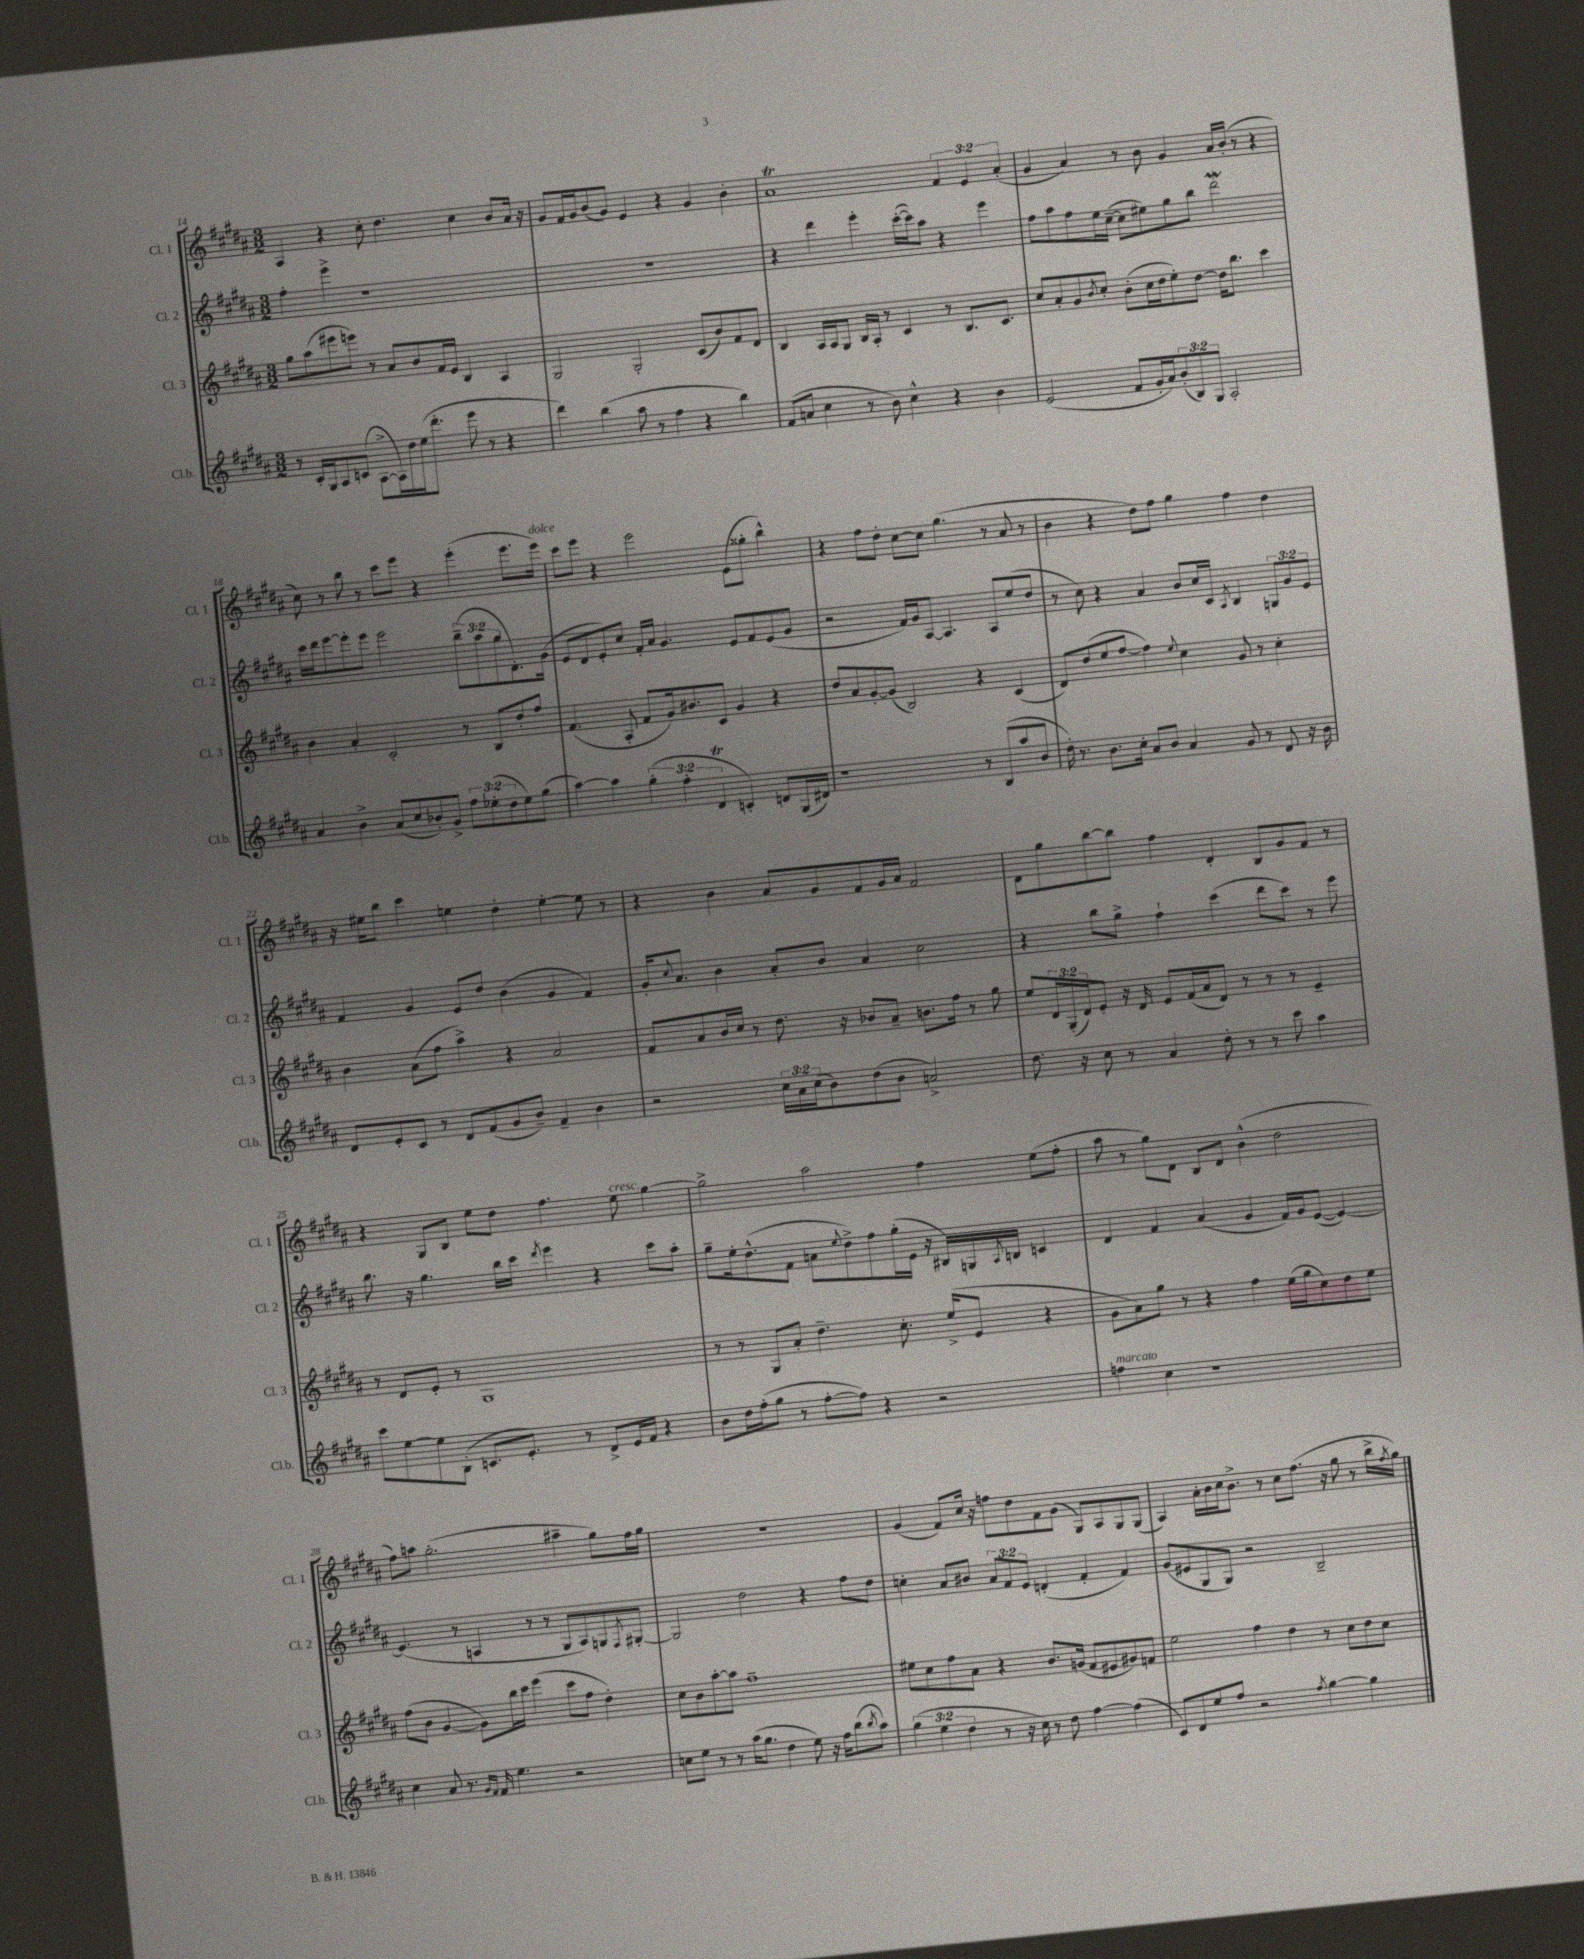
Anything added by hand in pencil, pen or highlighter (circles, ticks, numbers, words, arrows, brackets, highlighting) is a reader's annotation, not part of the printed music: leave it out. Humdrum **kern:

**kern	**kern	**kern	**kern
*staff4	*staff3	*staff2	*staff1
*clefG2	*clefG2	*clefG2	*clefG2
*k[f#c#g#d#a#]	*k[f#c#g#d#a#]	*k[f#c#g#d#a#]	*k[f#c#g#d#a#]
*M3/2	*M3/2	*M3/2	*M3/2
8r	8gg#\L	4ff#'\	4A#/
16c#'/LL	(8aa#\	.	.
16G#/J	.	.	.
8A#/	8eee#\	4eee^\	4r
(8c/J	8eee\J)	.	.
[8A#^\L	8r	1r	8cc#'\
16A#\]L)	8a#/L	.	4.dd#\
16dd#\	.	.	.
(16ee\J	8b/	.	.
8.ddd#'\J	.	.	.
.	16f#/L	.	.
.	16e/JJ	.	.
8eee\	4B/	.	4cc#\
8r	.	.	.
4r	4A#/	.	8b/L
.	.	.	16a#/Jk
.	.	.	16r
=	=	=	=
4ddd#\)	2G#/	1.r	8g#/L
.	.	.	16f#/L
.	.	.	16g#/J
(4bb\	.	.	(8b/
.	.	.	8g#/J)
8aa#\	2G#'/	.	4e/
8r	.	.	.
4ff#\	.	.	4r
4r	(8c#/L	.	4g#/
.	8b/)	.	.
4bb\)	8f#/	.	4b'\
.	8d#/J	.	.
=	=	=	=
(8f#/L	4B/	4r	1a#
8a/J	.	.	.
4cc#\	16A#/LL	4ddd#\	.
.	16A#/J	.	.
.	8G#/J	.	.
8r	16B/LL	4eee'\	.
.	16A#'/JJ	.	.
8b\)	8r	.	.
4cc#^^\	4c#/	([16ccc#'\LL	.
.	.	16ccc#\]J)	.
.	.	8aa#\J	.
4r	8r	4r	6f#/
.	8.B/L	.	.
.	.	.	6e/
4b\	.	4eee\	.
.	8.c#/J	.	.
.	.	.	(6a#'/
=	=	=	=
(2e/	8cc#/L	8ff#\L	4g#/
.	8a#'/	8aa#\	.
.	8g#/	8ff#\	4a#/)
.	8qb/	.	.
.	8cc#'/J	16ee\L	.
.	.	([16cc#~\JJ	.
8f#/L	(8b'\L	8cc#\]L	8r
16g#'/L	16cc#\L	8ee#\)	8b\
16a#/J)	16dd#\J	.	.
(12b'/	8ee'\)	8gg#\	4g#/
12B/)	.	.	.
.	[8dd#\J	8bb\J	.
12G#/J	.	.	.
2A#'/	16dd#\]LK	2ddd#\	16a#/LL
.	8.bb\J	.	(16b'/JJ
.	.	.	8r
.	4ccc#\	.	4r
=	=	=	=
4a#/	4b\	16ccc#\LL	8cc#\)
.	.	16ddd#\J	.
.	.	[8eee\	8r
4b^\	4a#'/	8eee'\]	8bb\
.	.	8eee\J	8r
(8a#/L	2c#'/	2eee\	8ccc#\L
8cc#/	.	.	8eee\J
8b-'/)	.	.	4r
8g#^/J	.	.	.
12ff#\L	8r	(12bb~\L	(4eee'\
(12ee-'\	.	12aa#\	.
.	8B/L	.	.
12dd#\	.	12gg#\	.
8ee-\)	8dd#'/	8.d#'\)	8.eee\L
(8gg#\J	8ff#/J	.	.
.	.	(16g#\Jk	16eee\Jk)
=	=	=	=
[4aa#\)	(4.f#/	8e/L	8ccc#\L
.	.	8d#/	8eee\J
4aa#\]	.	8e'/)	4r
.	8A#'/	8cc#/J	.
(6gg#'\	8f#/L	16f#'/LL	2eee\
.	.	16a#/JJ	.
.	16g#/k)	4.g#/	.
6ff#'\	.	.	.
.	8.b#/	.	.
6d#/	.	.	.
.	8c#/J	.	.
4c'/)	4g#/	8e/L	(8e\L
.	.	8f#/	8gg##'\J
8d/L	4r	(8e/	4bb^^\)
(16G#/L	.	8g#/J	.
16d#/JJ)	.	.	.
=	=	=	=
1r	8dd#/L	2r	4r
.	8a#/	.	.
.	[8g#'/	.	8ff#\L
.	(8g#/]J	.	8dd#'\J
.	2B/)	16f#/LL)	[8cc#\L
.	.	16g#/J	.
.	.	[8A#/J	8cc#\]J
.	.	4.A#/]	(4.gg#\
8r	4r	.	.
(8B/L	.	8A#/L	8r
8aa#/	(4c#/	(8ee/	8a#/
8b/J	.	8dd#/J	8r
=	=	=	=
16dd#'\)	8d#/L)	8r	4b\
8.r	.	.	.
.	(8dd#/	8cc#\)	.
8.b\L	8ee/	4r	4r
.	[8ff#/J	.	.
16cc#'\Jk	.	.	.
8a#/L	4ff#\])	4a#/	8dd#\L)
8b/J	.	.	8ff#\J
.	8qqee/	.	.
4a#/	4cc#\	8b/L	4gg#\
.	.	16cc#/L	.
.	.	16c#/JJ	.
.	.	8qA#/	.
8g#/	8g#/	4B/	4ff#\
8r	8r	.	.
8d#/	4cc#'\	12G/L	4dd#\
.	.	12g#/	.
16r	.	.	.
.	.	12e/J	.
16b\	.	.	.
=	=	=	=
8d#/L	4b\	4f#/	16r
.	.	.	16ee#\LK
8e'/	.	.	8bb\J
8c#/J	(8a#\L	4g#/	4ccc#\
8r	8ff#\J	.	.
8d#/L	4aa#^\)	8e/L	4ee\
(8f#/	.	8dd#/J	.
8g#/	4r	(4b\	4dd#'\
8b~/J)	.	.	.
4f#~/	2a#/	4g#/	[4ee'\
4b\	.	4f#/)	8ee\]
.	.	.	8r
=	=	=	=
2r	8f#/L	16g#'/LK	4r
.	.	8qqcc#/	.
.	.	8.a#/J	.
.	8a#/	.	.
.	16b/L	4b\	4b\
.	16cc#/JJ	.	.
.	8r	.	.
24cc#\LL	8.dd#\	8a#'/L	8a#/L
24a#\	.	.	.
(24cc#\J	.	.	.
8b\)	.	8b/J	8g#/
.	16r	.	.
(8dd#\	8b-/L	4a#/	8f#/
8b\J	8a#~/J	.	16g#/L
.	.	.	16a#/JJ
2a^/)	8.b\L	2cc#\	2f#/
.	16ff#\Jk	.	.
.	8r	.	.
.	8gg#\	.	.
=	=	=	=
8.dd#\	8ee/L	4r	8d#\L
.	24d#/L	.	8gg#\
.	(24G#'/	.	.
16r	.	.	.
.	24d#/J)	.	.
8cc#\	8e'/J	8bb\L	[8bb\
8r	16r	8gg#^\J	8bb\]J
.	16d#/	.	.
4a#/	8e/L	4ff#`\	4ff#\
.	(16f#/L	.	.
.	16a#/J	.	.
8dd#'\	8d#/J)	(4ccc#\	4d#'/
8r	8r	.	.
8r	8r	8ddd#\L	8B/L
8ccc#\	8r	8ccc#\J)	8g#/
4aa#\	4e~/	8r	8f#/J
.	.	8eee\	8r
=	=	=	=
8ccc#\L	8r	8.bb\	4r
[8ee\	8d#/L	.	.
.	.	16r	.
8ee\]	8e'/J	4.gg#\	8G#/L
(8B'\J	8r	.	8B/J
8.c/L	1G#	.	8ee\L
.	.	16bb\LL	8dd#\J
8.e'/J)	.	16ccc#\JJ	.
.	.	8qddd#/	.
.	.	4eee\	4.ff#\
8r	.	.	.
8d#^/L	.	4r	.
16e/L	.	.	8ee\
16f#/JJ	.	.	.
4r	.	8ccc#\L	[4gg#\
.	.	8aa#'\J	.
=	=	=	=
8b\L	8r	8gg#~\L	2gg#^\]
16dd#\L	8r	16ee'\k	.
(16ff#'\J	.	(8.dd#^^\	.
8gg#\J	8G#/L	.	.
8r	8a#'/J	8f#\J	.
[8ff#'\L	4.dd#~\	8a\L	2aa#\
.	.	8qqee/	.
8ff#\]J)	.	8dd#^\)	.
4r	.	8ff#\	.
.	8.cc#'\	(16gg#'\L	.
.	.	16e\JJ	.
2r	.	16r	4ff#\
.	(16ee^/LK	16B#/LL)	.
.	8e/J	16G/	.
.	.	8qA#/	.
.	.	16B/JJ	.
.	4r	4c/	(8ee\L
.	.	.	8ff#'\J
=	=	=	=
4ff\	8g#\L	4d#/	8aa#\
.	8a#\)	.	8r
4cc#\	8gg#\J	4f#/	8gg#\L)
.	8r	.	8d#\J
1r	4r	(4a#/	8B/L
.	.	.	8d#/J
.	4ff#\	4g#/	(4b^^\
.	(16ee\LL	16f#/LL)	2dd#\
.	16gg#\J	16g#/J	.
.	8cc#\)	([8e/J	.
.	8dd#\	4e/_)	.
.	8ee\J	.	.
=	=	=	=
4cc#\	(8ff#\L	(4.e/]	8ff#\L)
.	8b\J	.	8aa\J
8a#/	[4g#/	.	(2.gg#'\
8.r	.	8r	.
.	8g#\]L)	4A/	.
16qqg#/LL	.	.	.
16qqf#/JJ	.	.	.
16f#/	.	.	.
4.ee\	16bb\L	.	.
.	16ccc#\JJ	.	.
.	(4eee\	8r	.
.	.	8r	.
2r	8ccc#\L	8G#/L	4aa#~\
.	8ff#\J	8A/)	.
.	4dd#'\)	8G/	8gg#\L)
.	.	8qF#/	.
.	.	[8G#'/J	16ff#\L
.	.	.	16gg#\JJ
=	=	=	=
8cc\L	8cc#\L	2G#/]	1.r
8ee\J	8b\	.	.
8r	[8aa#'\	.	.
8r	8aa#\]J	.	.
(16aa#\LK	1ff#~	2dd#\	.
8.gg#\J	.	.	.
4dd#\	.	.	.
8ee\)	.	4r	.
16r	.	.	.
16ff#\LK	.	.	.
(8bb\	.	8ff#\L	.
8qbb/	.	.	.
8aa#\J)	.	8dd#\J	.
=	=	=	=
(6gg#\	8ee#\L	4cc'\	(4g#/
.	8cc#\	.	.
6ee\	.	.	.
.	8ff#\	8a#/L	8f#/L)
6dd#\	.	.	.
.	8a#\J	8b#/J	16cc#/Jk
.	.	.	16r
8r	4r	12a#/L	8ff\L
.	.	12f#/	.
16r	.	.	8dd#\
.	.	12e/J	.
16cc#\)	.	.	.
8r	8.b/L	(4d'/	8f#\
8dd#\	.	.	(8g#\J
.	(16g/Jk	.	.
[4ff#\	8f#/L	4f#'/	8G#/L)
.	8e#/	.	8A#/
(4ff#\]	8g#/)	4f#/)	8G#/
.	8f/J	.	(8G#/J
=	=	=	=
8c#/L)	2ee\	(8g#/L	4A#/)
8d#/	.	8e#/	.
8ee/	.	8G#/	16a#'\LL
.	.	.	16b\
8ff#/J	.	8G#/J)	16cc#\J
.	.	.	8.b^\J
2r	4ff#\	2r	.
.	.	.	8r
.	4dd#\	.	8cc#\L
.	.	.	(8.ff#\J
8qff#/	.	.	.
[4gg#\	8r	2B~/	.
.	.	.	16r
.	8cc#\L	.	8gg#\
4gg#\]	8dd#\	.	8r
.	8cc#\J	.	16bb^\LL
.	.	.	8qff#/
.	.	.	16gg#\JJ)
==	==	==	==
*-	*-	*-	*-
